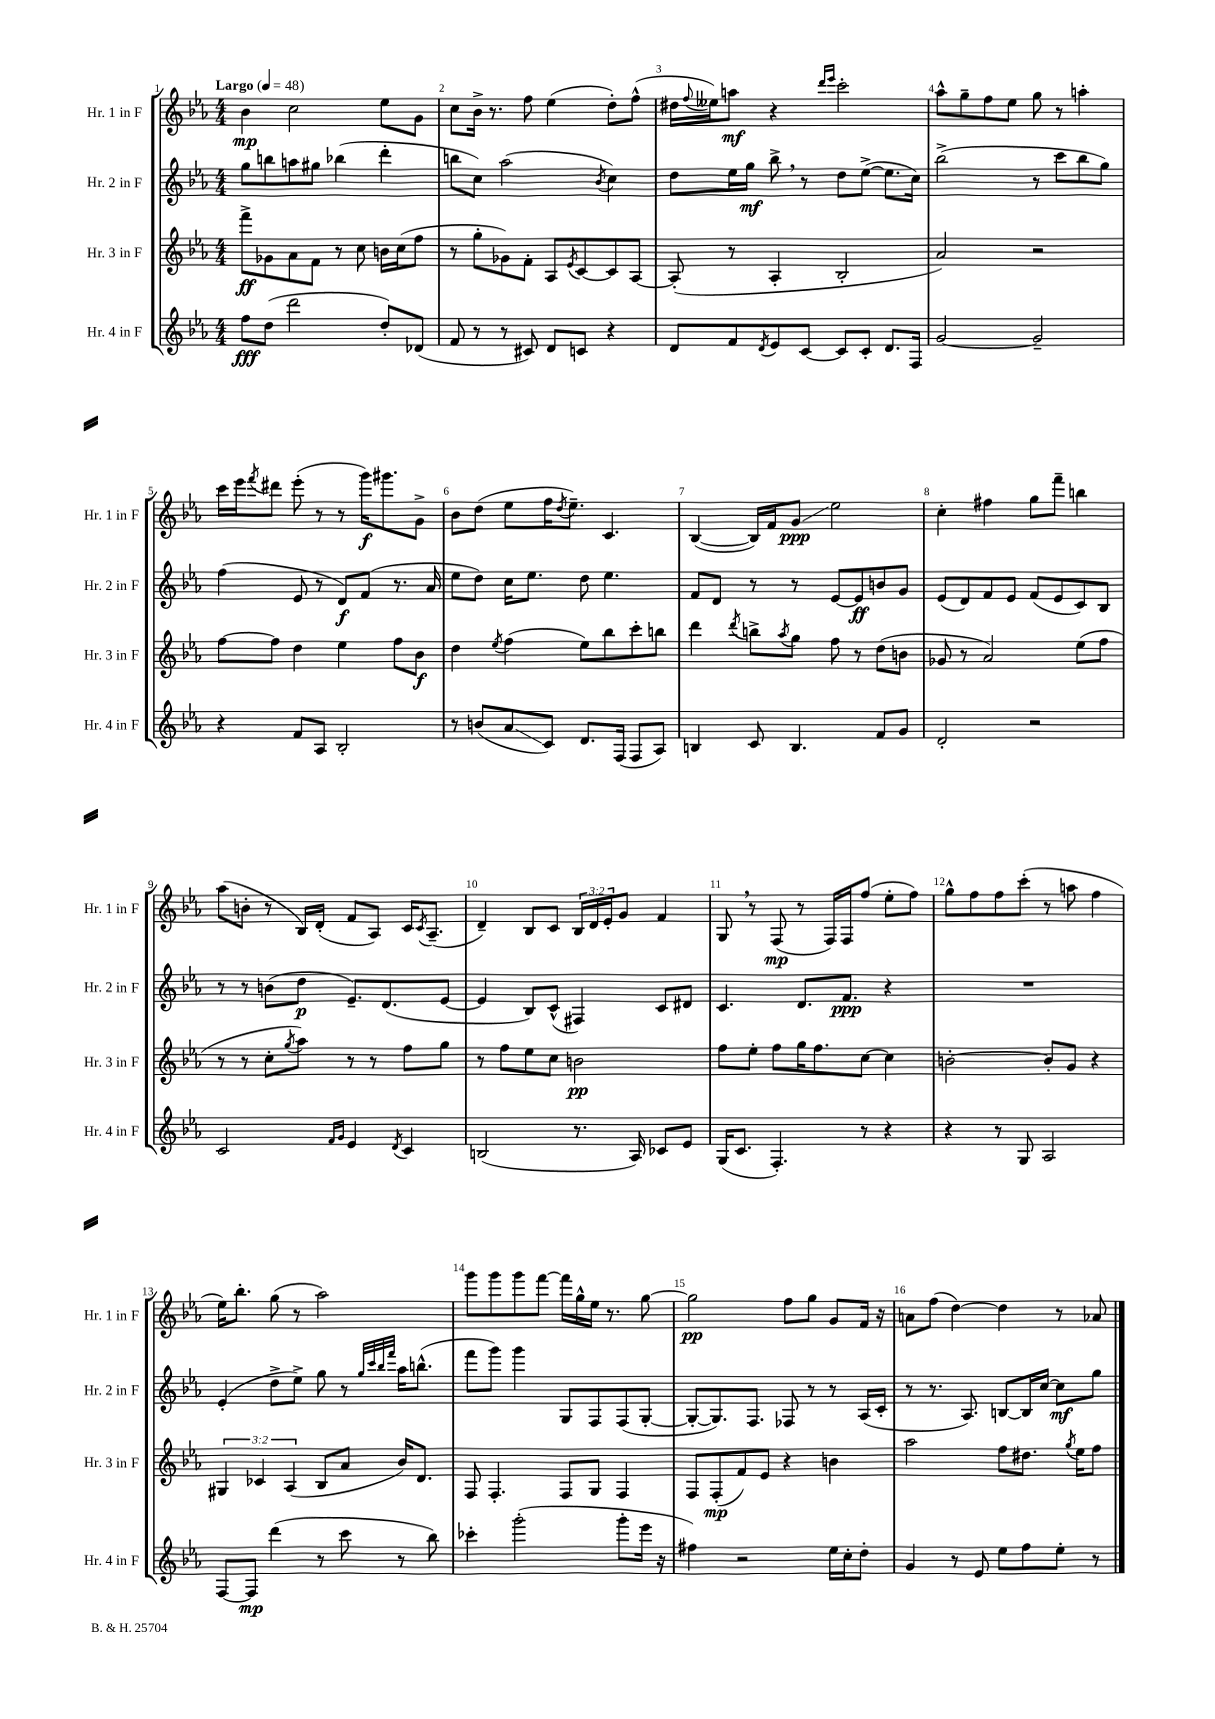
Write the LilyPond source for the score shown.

<<
\new StaffGroup <<
\new Staff = "s0" \with { instrumentName = "Hr. 1 in F" shortInstrumentName = "Hr. 1 in F" } {
    \clef treble \key ees \major \numericTimeSignature \time 4/4 \override Staff.TupletNumber.text = #tuplet-number::calc-fraction-text \tempo "Largo" 4 = 48
    bes'4\mp c''2 ees''8 g'8 |
    c''8 bes'16-> r8. f''8 ees''4( d''8-.) f''8-^( |
    dis''16 \appoggiatura { f''8 } eeses''16) a''8\mf r4 \grace { d'''16 ees'''16 } c'''2-. |
    aes''8-^ g''8-- f''8 ees''8 g''8 r8 a''4-. |
    c'''16 ees'''16 \acciaccatura { f'''8 } dis'''8 ees'''8-.( r8 r8 g'''16\f) gis'''8. g'8-> |
    bes'8 d''8( ees''8 f''16 \acciaccatura { d''8 } ees''8.--) c'4. |
    bes4~( bes16) f'16 g'8\glissando\ppp ees''2 |
    c''4-. fis''4 g''8 f'''8-- b''4 |
    aes''8( b'8-. r8 bes16) d'16-.( f'8 aes8) c'16 \acciaccatura { c'8 } aes8.--( |
    d'4--) bes8 c'8 \tuplet 3/2 { bes16 d'16 ees'16-. } g'8 f'4 |
    g8 \breathe r8 f8\mp( r8 f16) f16 f''8( ees''8-. f''8) |
    g''8-^ f''8 f''8 c'''8-.( r8 a''8 f''4 |
    ees''16) bes''8.-. g''8( r8 aes''2) |
    g'''8 g'''8 g'''8 f'''8~ f'''16 g''16-^ ees''16 r8. g''8~ |
    g''2\pp f''8 g''8 g'8 f'16 r16 |
    a'8 f''8( d''4~) d''4 r8 aes'8 \bar "|." |
}
\new Staff = "s1" \with { instrumentName = "Hr. 2 in F" shortInstrumentName = "Hr. 2 in F" } {
    \clef treble \key ees \major \numericTimeSignature \time 4/4
    g''8 b''8 a''8 gis''8 bes''4( d'''4-. |
    b''8 c''8) aes''2( \acciaccatura { bes'8 } c''4) |
    d''8 ees''16 g''16\mf bes''8-> \breathe r8 d''8 ees''8~->( ees''8. c''16) |
    bes''2->( r8 c'''8 bes''8 g''8) |
    f''4( ees'8 r8 d'8\f) f'8( r8. aes'16 |
    ees''8 d''8) c''16 ees''8. d''8 ees''4. |
    f'8 d'8 r8 r8 ees'8~ ees'8\ff b'8 g'8 |
    ees'8( d'8) f'8 ees'8 f'8( ees'8 c'8) bes8 |
    r8 r8 b'8( d''8\p ees'8.--) d'8.( ees'8~ |
    ees'4 bes8) c'8-^( fis4) c'8 dis'8 |
    c'4. d'8. f'8.\ppp r4 |
    R1 |
    ees'4-.( d''8-> ees''8->) g''8 r8 \grace { g''32 c'''32 bes''32 f'''32 } aes''16 b''8.-^( |
    f'''8 g'''8) g'''4 g8 f8 f8( g8~-. |
    g8~-. g8.) f8. fes8 r8 r8 aes16( c'16-. |
    r8 r8. aes8.) b8~ b16 c''16~ c''8\mf g''8 \bar "|." |
}
\new Staff = "s2" \with { instrumentName = "Hr. 3 in F" shortInstrumentName = "Hr. 3 in F" } {
    \clef treble \key ees \major \numericTimeSignature \time 4/4 \override Staff.TupletNumber.text = #tuplet-number::calc-fraction-text
    f'''8->\ff ges'8 aes'8 f'8 r8 c''8 b'16 c''16( f''8 |
    r8 g''8-. ges'8) f'8-. aes8 \acciaccatura { ees'8 } c'8~ c'8 aes8~ |
    aes8-.( r8 aes4-. bes2-. |
    aes'2) r2 |
    f''8~ f''8 d''4 ees''4 f''8 bes'8\f |
    d''4 \acciaccatura { ees''8 } f''4( ees''8) bes''8 c'''8-. b''8 |
    d'''4 \acciaccatura { d'''8 } b''8-> \acciaccatura { aes''8 } g''8 f''8 r8 d''8( b'8 |
    ges'8 r8 aes'2) ees''8( f''8 |
    r8 r8 c''8-. \acciaccatura { g''8 } aes''8) r8 r8 f''8 g''8 |
    r8 f''8 ees''8 c''8 b'2\pp |
    f''8 ees''8-. f''8 g''16 f''8. c''8~ c''4 |
    b'2~-. b'8-. g'8 r4 |
    \tuplet 3/2 { gis4 ces'4 aes4( } bes8 aes'8 bes'16) d'8. |
    f8 f4.-. f8 g8 f4 |
    f8 f8-.\mp( f'8) ees'8 r4 b'4 |
    aes''2 f''8 dis''8. \acciaccatura { g''8 } ees''16 f''8 \bar "|." |
}
\new Staff = "s3" \with { instrumentName = "Hr. 4 in F" shortInstrumentName = "Hr. 4 in F" } {
    \clef treble \key ees \major \numericTimeSignature \time 4/4
    f''8\fff d''8( d'''2 d''8-.) des'8( |
    f'8 r8 r8 cis'8) d'8 c'8 r4 |
    d'8 f'8 \acciaccatura { d'8 } ees'8 c'8~ c'8 c'8-. d'8. f16 |
    g'2~ g'2-- |
    r4 f'8 aes8 bes2-. |
    r8 b'8( aes'8\glissando c'8) d'8. f16( f8 aes8) |
    b4 c'8 b4. f'8 g'8 |
    d'2-. r2 |
    c'2 \grace { f'16 g'16 } ees'4 \acciaccatura { d'8 } c'4 |
    b2( r8. aes16) ces'8 ees'8 |
    g16( c'8. f4.-.) r8 r4 |
    r4 r8 g8 aes2 |
    f8~ f8\mp d'''4( r8 c'''8 r8 bes''8) |
    ces'''4-. g'''2-.( g'''8-. ees'''16 r16 |
    fis''4) r2 ees''16 c''16-. d''8-. |
    g'4 r8 ees'8 ees''8 f''8 ees''8-. r8 \bar "|." |
}
>>
>>
\layout { \context { \Score \override BarNumber.break-visibility = ##(#f #t #t) barNumberVisibility = #all-bar-numbers-visible } }
